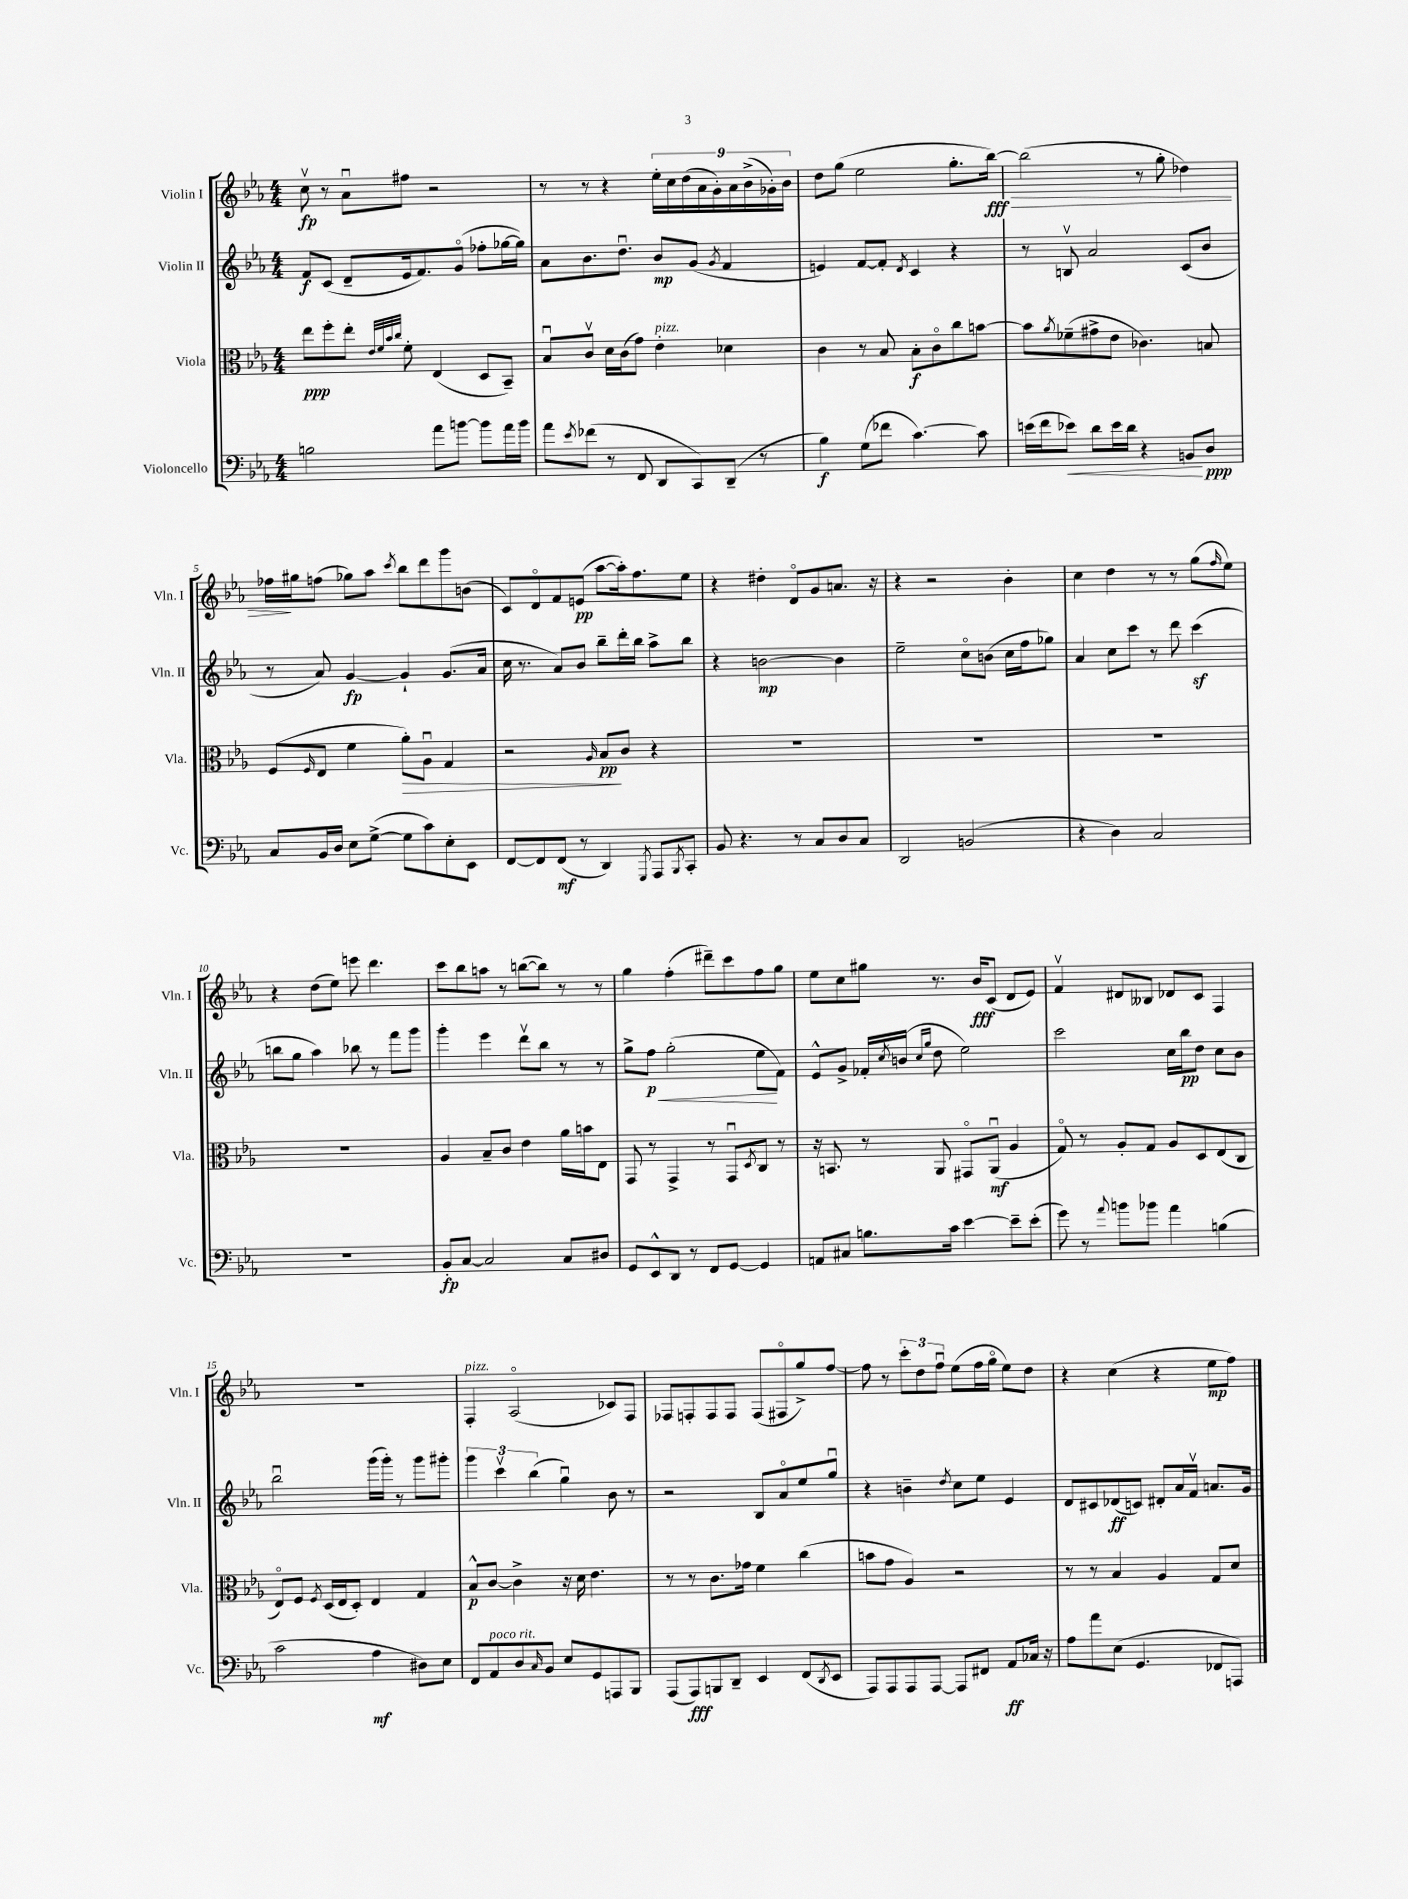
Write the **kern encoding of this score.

**kern	**dynam	**kern	**dynam	**kern	**dynam	**kern	**dynam
*part4	*part4	*part3	*part3	*part2	*part2	*part1	*part1
*staff4	*staff4	*staff3	*staff3	*staff2	*staff2	*staff1	*staff1
*I"Violoncello	*	*I"Viola	*	*I"Violin II	*	*I"Violin I	*
*I'Vc.	*	*I'Vla.	*	*I'Vln. II	*	*I'Vln. I	*
*clefF4	*	*clefC3	*	*clefG2	*	*clefG2	*
*k[b-e-a-]	*	*k[b-e-a-]	*	*k[b-e-a-]	*	*k[b-e-a-]	*
*M4/4	*	*M4/4	*	*M4/4	*	*M4/4	*
=1	=1	=1	=1	=1	=1	=1	=1
2Bn\	.	8ee-\L	ppp	8f/L	f	8ccv\	fp
.	.	8ff'\	.	(8c/J	.	8r	.
.	.	8ee-'\J	.	8d~/L	.	8a-u\L	.
.	.	32qqe-/LLL	.	.	.	.	.
.	.	32qqf/	.	.	.	.	.
.	.	32qqb-/	.	.	.	.	.
.	.	32qqcc/JJJ	.	.	.	.	.
.	.	8f'\	.	16e-/k	.	8ff#X\J	.
.	.	.	.	8.f/)	.	.	.
8a-\L	.	(4E-/	.	.	.	2r	.
[8bn\J	.	.	.	(8g/J	.	.	.
8b\L]	.	8D/L	.	8ff-X'\L	.	.	.
16a-\L	.	8BB-~/J)	.	[16gg-X\L	.	.	.
16b\JJ	.	.	.	16gg-\JJ])	.	.	.
=2	=2	=2	=2	=2	=2	=2	=2
8a-\L	.	8B-u/L	.	8a-\L	.	8r	.
8qe-/	.	.	.	.	.	.	.
(8f-X\J	.	8cv/J	.	8.b-\	.	8r	.
8r	.	16d\LL	.	.	.	4r	.
.	.	(16c\J	.	8.ddu\J	.	.	.
8FF/	.	8g\J)	.	.	.	.	.
!	!	!LO:TX:a:i:t=pizz.	!	!	!	!	!
8DD/L	.	4e-'\	.	8b-/L	mp	18ee-'\LL	.
.	.	.	.	.	.	18cc\	.
.	.	.	.	.	.	(18dd\	.
8CC/)	.	.	.	(8g/J	.	.	.
.	.	.	.	.	.	18a-\	.
.	.	.	.	.	.	18g'\)	.
.	.	.	.	8qg/	.	.	.
(8DD~/J	.	4d-X\	.	4f/	.	.	.
.	.	.	.	.	.	18a-\	.
.	.	.	.	.	.	(18b-^\	.
8r	.	.	.	.	.	.	.
.	.	.	.	.	.	18g-X'\)	.
.	.	.	.	.	.	18b-\JJ	.
=3	=3	=3	=3	=3	=3	=3	=3
4B-\)	f	4c\	.	4en/)	.	8dd\L	.
.	.	.	.	.	.	(8gg\J	.
(8G\L	.	8r	.	[8f/L	.	2ee-\	.
8f-X\J	.	8B-/	.	8f'/J]	.	.	.
.	.	.	.	8qd/	.	.	.
[4.c\)	.	8B-'\L	f	4c/	.	.	.
.	.	8c\	.	.	.	.	.
.	.	8cc\	.	4r	.	8.gg'\L	.
8c\]	.	[8bn\J	.	.	.	.	.
!	!	!	!	!	!	!	!LO:HP:b
.	.	.	.	.	.	[16bb-\Jk)	> fff
=4	=4	=4	=4	=4	=4	=4	=4
(16en\LL	.	8b\L]	.	8r	.	(2bb-\]	.
16f\J	.	.	.	.	.	.	.
.	.	8qa-/	.	.	.	.	.
!	!LO:HP:b	!	!	!	!	!	!
8e-X\J)	<	(8f-X~\	.	8Bnv/	.	.	.
8d\L	.	8g#X^\	.	2a-/	.	.	.
16e-\L	.	8e-\J	.	.	.	.	.
16d\JJ	.	.	.	.	.	.	.
4r	.	4.c-X\)	.	.	.	8r	.
.	.	.	.	.	.	8gg'\	.
8BBn/L	.	.	.	(8c/L	.	4dd-X\)	.
8D/J	[ ppp	8Bn/	.	8b-/J	.	.	.
!!LO:LB:g=z
=5	=5	=5	=5	=5	=5	=5	=5
8C/L	.	(8F/L	.	8r	.	16ff-X\LL	.
.	.	.	.	.	.	16gg#X\J	]
.	.	16qqF/	.	.	.	.	.
16BB-/L	.	8E-/J	.	8a-/)	.	(8ffn\J	.
16D/JJ	.	.	.	.	.	.	.
8E-\L	.	4f\	.	[4g/	fp	8gg-X\L)	.
([8G^\J	.	.	.	.	.	8aa-\J	.
.	.	.	.	.	.	8qccc/	.
!	!	!	!LO:HP:b	!	!	!	!
8G\L]	.	8a-'\L)	>	4g`/]	.	8bb-\L	.
8c\)	.	8A-u\J	.	.	.	8ddd\	.
8E-'\	.	4G/	.	(8.g/L	.	8ggg\	.
8EE-\J	.	.	.	.	.	(8bn\J	.
.	.	.	.	16a-/Jk	.	.	.
=6	=6	=6	=6	=6	=6	=6	=6
[8FF/L	.	2r	.	16cc\	.	8c/L)	.
.	.	.	.	8.r	.	.	.
8FF/]	.	.	.	.	.	8d/	.
(8FF/J	mf	.	.	8a-/L)	.	8f/	.
8r	.	.	.	8b-/J	.	(8en/J	pp
.	.	16qqA-/	.	.	.	.	.
4DD/)	.	8B-/L	pp	8bb-~\L	.	[8aa-\L	.
.	.	8c/J	]	16ddd'\L	.	16aa-'\k])	.
.	.	.	.	16bb-\JJ	.	8.ff\	.
8qGGG/	.	.	.	.	.	.	.
8AAA-/L	.	4r	.	8aa-^\L	.	.	.
8qBBB-/	.	.	.	.	.	.	.
8CC'/J	.	.	.	8bb-\J	.	8ee-\J	.
=7	=7	=7	=7	=7	=7	=7	=7
8BB-/	.	1r	.	4r	.	4r	.
4.r	.	.	.	.	.	.	.
.	.	.	.	[2bn\	mp	4dd#X'\	.
8r	.	.	.	.	.	8d/L	.
8C/L	.	.	.	.	.	8g/	.
8D/	.	.	.	4b\]	.	8.an/J	.
8C/J	.	.	.	.	.	.	.
.	.	.	.	.	.	16r	.
=8	=8	=8	=8	=8	=8	=8	=8
2DD/	.	1r	.	2ee-~\	.	4r	.
.	.	.	.	.	.	2r	.
(2BBn/	.	.	.	8cc\L	.	.	.
.	.	.	.	(8bn\J	.	.	.
.	.	.	.	16cc\LL	.	4b-'\	.
.	.	.	.	16ff\J	.	.	.
.	.	.	.	8gg-X\J)	.	.	.
=9	=9	=9	=9	=9	=9	=9	=9
4r	.	1r	.	4a-/	.	4cc\	.
4D\)	.	.	.	8cc\L	.	4dd\	.
.	.	.	.	8ccc\J	.	.	.
2C/	.	.	.	8r	.	8r	.
.	.	.	.	8ddd\	.	8r	.
.	.	.	.	(4cccz\	.	(8gg\L	.
.	.	.	.	.	.	16qqff/	.
.	.	.	.	.	.	8ee-\J)	.
!!LO:LB:g=z
=10	=10	=10	=10	=10	=10	=10	=10
1r	.	1r	.	8bbn\L	.	4r	.
.	.	.	.	8gg\J	.	.	.
.	.	.	.	4aa-\)	.	(8dd\L	.
.	.	.	.	.	.	8ee-\J)	.
.	.	.	.	8bb-X\	.	8eeen\	.
.	.	.	.	8r	.	4.ddd\	.
.	.	.	.	8fff\L	.	.	.
.	.	.	.	8ggg\J	.	.	.
=11	=11	=11	=11	=11	=11	=11	=11
8BB-'/L	fp	4A-/	.	4ggg'\	.	8ccc\L	.
[8C/J	.	.	.	.	.	8bb-\	.
2C/]	.	8B-~/L	.	4eee-\	.	8aan\J	.
.	.	8c/J	.	.	.	8r	.
.	.	4e-\	.	8dddv\L	.	([8bbn\L	.
.	.	.	.	8bb-\J	.	8bb\J])	.
8C/L	.	16a-\LL	.	8r	.	8r	.
.	.	16bn\J	.	.	.	.	.
8D#X/J	.	8E-\J	.	8r	.	8r	.
=12	=12	=12	=12	=12	=12	=12	=12
8GG/L	.	8GG/	.	8gg^\L	.	4gg\	.
!	!	!	!	!	!LO:HP:b	!	!
8EE-^^/	.	8r	.	8ff\J	< p	.	.
8DD/J	.	4GG^/	.	(2gg'\	.	(4ff'\	.
8r	.	.	.	.	.	.	.
8FF/L	.	8r	.	.	.	8ddd#X~\L)	.
[8GG/J	.	8GGu/L	.	.	.	8ccc\	.
.	.	8qD/	.	.	.	.	.
4GG/]	.	8C/J	.	8ee-\L	.	8ff\	.
.	.	8r	.	8f\J)	[	8gg\J	.
=13	=13	=13	=13	=13	=13	=13	=13
8AAn/L	.	16r	.	8e-^^/L	.	8ee-\L	.
.	.	8.BBn/	.	.	.	.	.
8C#X/J	.	.	.	8g^/J	.	8cc\	.
8.Bn\L	.	8r	.	16f-X'/LL	.	8gg#X\J	.
.	.	.	.	8qcc/	.	.	.
.	.	.	.	(16bn/JJ	.	.	.
.	.	.	.	16qqcc/LL	.	.	.
.	.	.	.	16qqgg/JJ	.	.	.
.	.	8AA-/	.	8dd\	.	8.r	.
16c\Jk	.	.	.	.	.	.	.
[4e-\	.	8GG#X/L	.	2ee-\)	.	.	.
.	.	.	.	.	.	16b-/KL	fff
.	.	(8AA-u/J	mf	.	.	(8c/J	.
8e-~\L]	.	4A-/	.	.	.	8d/L	.
(8e-'\J	.	.	.	.	.	8e-/J)	.
=14	=14	=14	=14	=14	=14	=14	=14
8g\)	.	8G/)	.	2ccc\	.	4fv/	.
8r	.	8r	.	.	.	.	.
8qqa-/	.	.	.	.	.	.	.
8bn\L	.	8A-'/L	.	.	.	8d#X/L	.
8b-X\J	.	8G/J	.	.	.	8B--X/J	.
4a-\	.	8A-/L	.	16cc\LL	.	8d-X/L	.
.	.	.	.	16bb-\J	pp	.	.
.	.	8D/	.	8dd\J	.	8c/J	.
(4Bn\	.	(8E-/	.	8cc\L	.	4F/	.
.	.	8C/J	.	8b-\J	.	.	.
!!LO:LB:g=z
=15	=15	=15	=15	=15	=15	=15	=15
2c\	.	8E-/L)	.	2bb-u\	.	1r	.
.	.	8F/J	.	.	.	.	.
.	.	8qF/	.	.	.	.	.
.	.	(16D/LL	.	.	.	.	.
.	.	16E-/J	.	.	.	.	.
.	.	8D'/J)	.	.	.	.	.
4A-\	mf	4E-/	.	(16ggg\LL	.	.	.
.	.	.	.	16ggg'\JJ)	.	.	.
.	.	.	.	8r	.	.	.
8D#X\L)	.	4G/	.	8ggg\L	.	.	.
8E-\J	.	.	.	8ggg#X'\J	.	.	.
=16	=16	=16	=16	=16	=16	=16	=16
!	!	!	!	!	!	!LO:TX:a:i:t=pizz.	!
8FF/L	.	8B-^^/L	p	6ggg\	.	4F'/	.
!LO:TX:a:i:t=poco rit.	!	!	!	!	!	!	!
8AA-/	.	[8c/J	.	.	.	.	.
.	.	.	.	6cccv\	.	.	.
8D/	.	4c^\]	.	.	.	(2A-/	.
.	.	.	.	(6bb-\	.	.	.
16qqC/	.	.	.	.	.	.	.
8BB-/J	.	.	.	.	.	.	.
8E-/L	.	16r	.	4ggu\)	.	.	.
.	.	16d\	.	.	.	.	.
8GG/	.	4.e-\	.	.	.	.	.
8AAAn/	.	.	.	8b-\	.	8c-X/L)	.
8BBB-/J	.	.	.	8r	.	8F/J	.
=17	=17	=17	=17	=17	=17	=17	=17
(8AAA-/L	.	8r	.	2r	.	8F-X/L	.
8AAA-/)	fff	8r	.	.	.	8Fn'/	.
8BBBn/	.	8.c\L	.	.	.	8F/	.
8DD~/J	.	.	.	.	.	8F/J	.
.	.	16g-X\Jk	.	.	.	.	.
4EE-/	.	4f\	.	8B-/L	.	(8F/L	.
.	.	.	.	8a-/	.	8F#X/	.
(8FF/L	.	(4cc\	.	8ee-/	.	8gg^/)	.
8qDD/	.	.	.	.	.	.	.
8EE-/J	.	.	.	8ggu/J	.	[8ff/J	.
=18	=18	=18	=18	=18	=18	=18	=18
8AAA-/L)	.	8bn\L	.	4r	.	8ff\]	.
8AAA-/	.	8g\J	.	.	.	8r	.
8AAA-/	.	4A-/)	.	4bn~\	.	12ccc'\L	.
.	.	.	.	.	.	12dd\	.
[8AAA-/J	.	.	.	.	.	.	.
.	.	.	.	.	.	12ffu\J	.
.	.	.	.	8qdd/	.	.	.
8AAA-/L]	.	2r	.	8cc\L	.	(8ee-\L	.
8FF#X/J	.	.	.	8ee-\J	.	16ff\L	.
.	.	.	.	.	.	16gg\JJ	.
8AA-/L	ff	.	.	4e-/	.	8ee-\L)	.
16C-X/Jk	.	.	.	.	.	8dd\J	.
16r	.	.	.	.	.	.	.
=19	=19	=19	=19	=19	=19	=19	=19
8A-\L	.	8r	.	8d/L	.	4r	.
8a-\	.	8r	.	8c#X/	.	.	.
(8E-\J	.	4B-/	.	(8d-X/	ff	(4cc\	.
4.GG/	.	.	.	8cn/J)	.	.	.
.	.	4A-/	.	8d#X'/L	.	4r	.
.	.	.	.	16a-/L	.	.	.
.	.	.	.	16fv/JJ	.	.	.
8FF-X/L	.	8G/L	.	8.an/L	.	8ee-\L	mp
8AAAn/J)	.	8d/J	.	.	.	8ff\J)	.
.	.	.	.	16g/Jk	.	.	.
==	==	==	==	==	==	==	==
*-	*-	*-	*-	*-	*-	*-	*-
